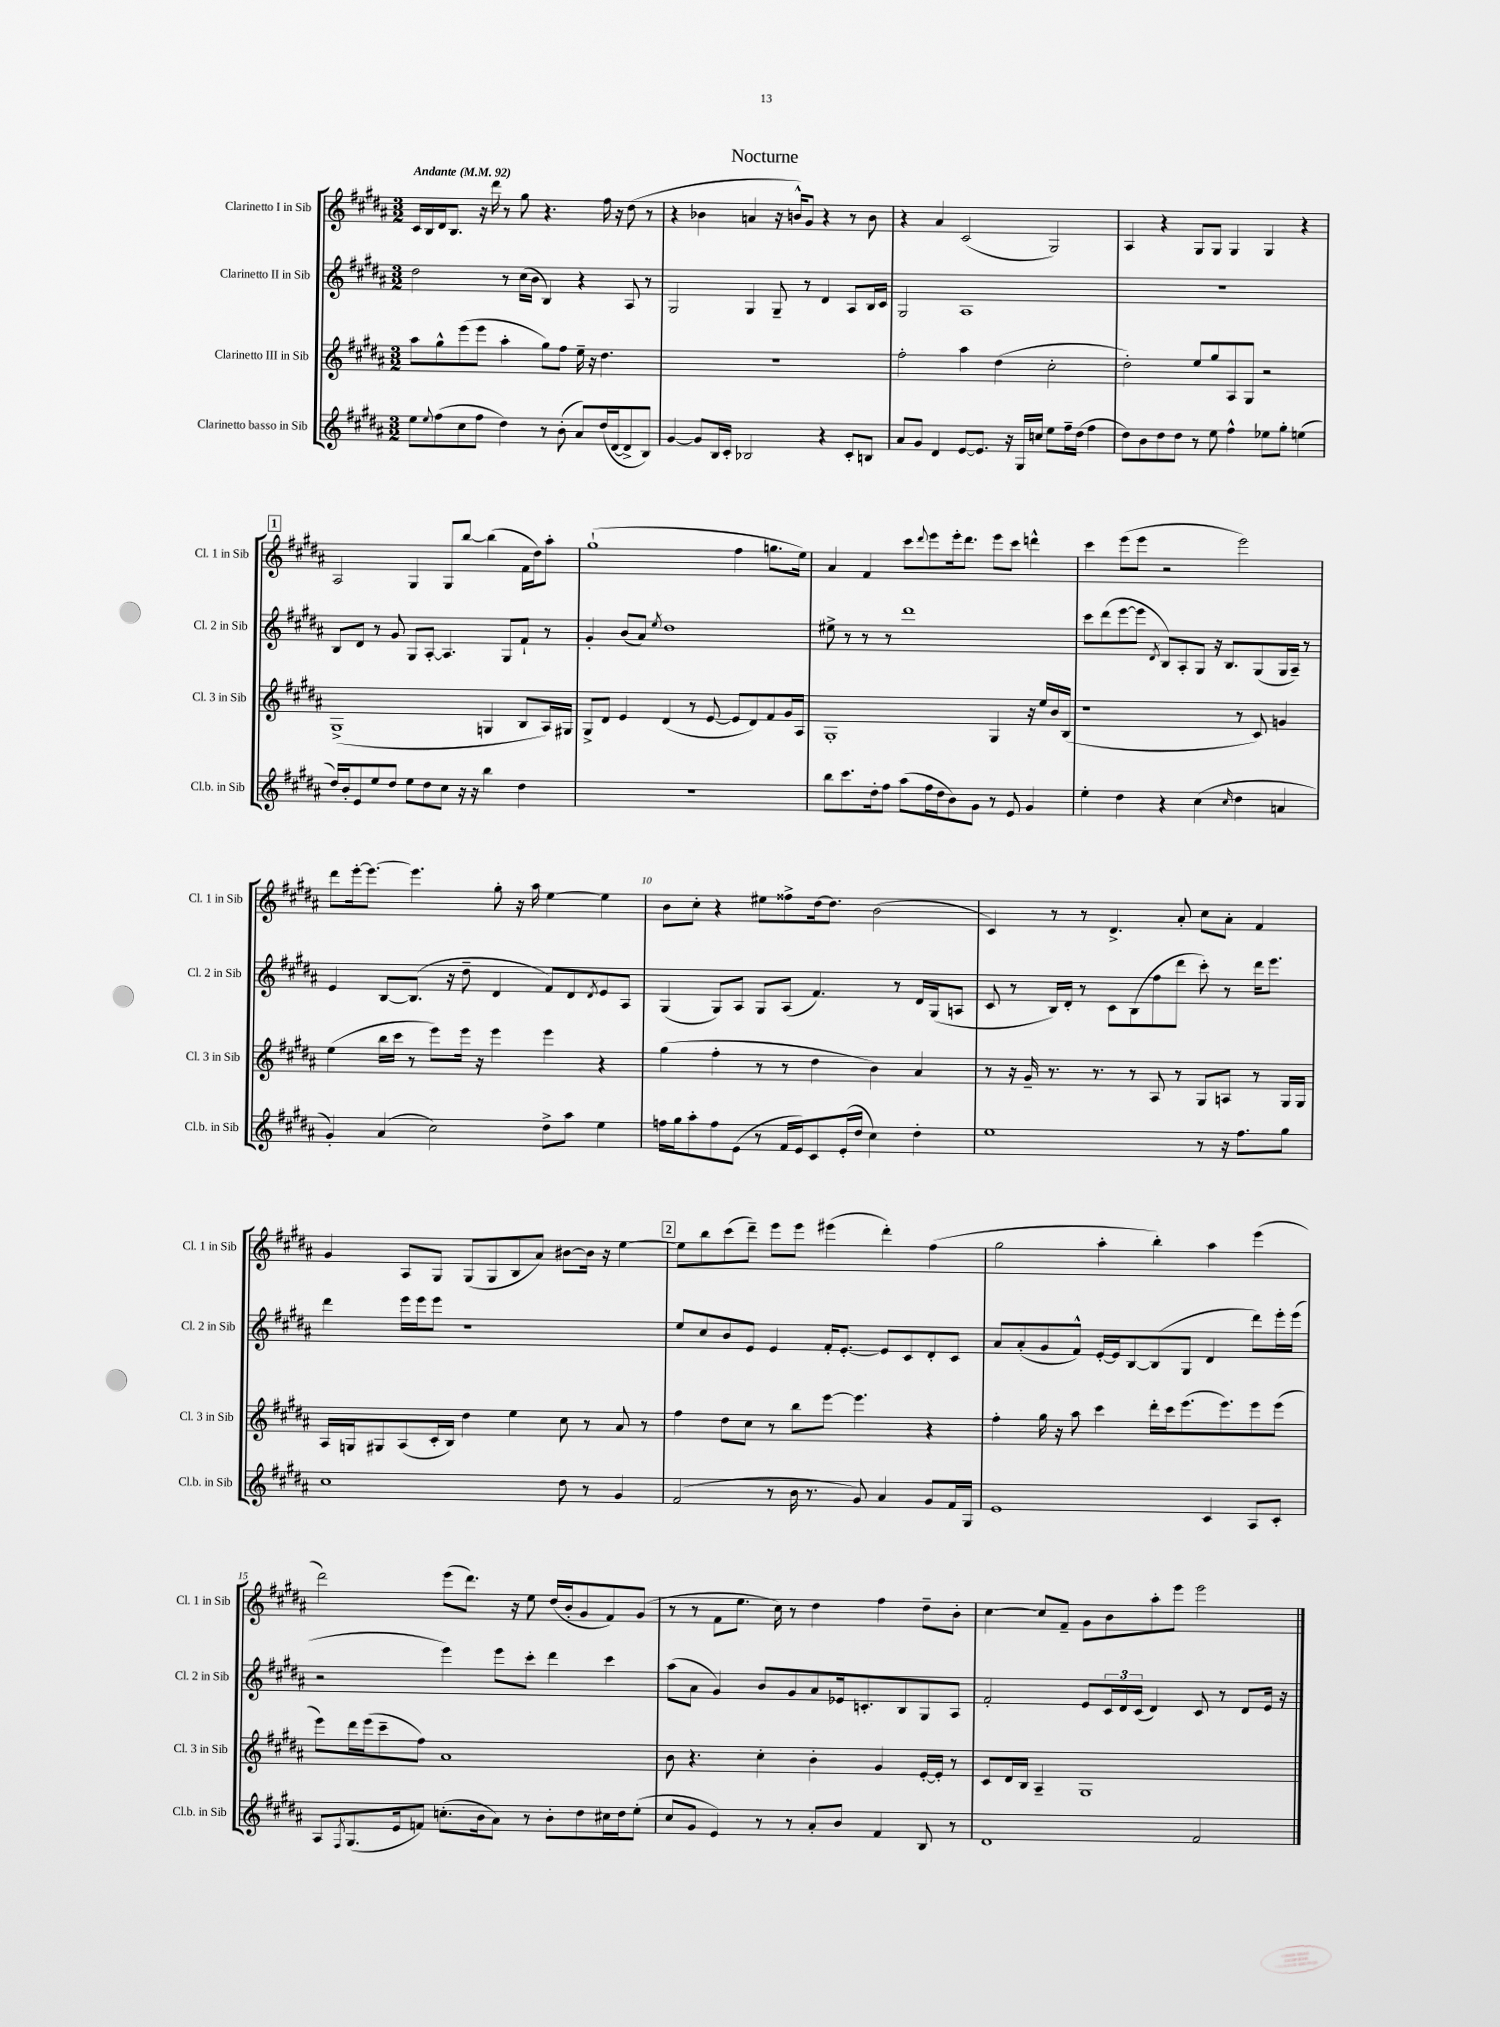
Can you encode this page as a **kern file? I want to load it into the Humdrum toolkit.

**kern	**kern	**kern	**kern
*staff4	*staff3	*staff2	*staff1
*clefG2	*clefG2	*clefG2	*clefG2
*k[f#c#g#d#a#]	*k[f#c#g#d#a#]	*k[f#c#g#d#a#]	*k[f#c#g#d#a#]
*M3/2	*M3/2	*M3/2	*M3/2
*MM92	*MM92	*MM92	*MM92
8ee	8aa#	2dd#	16c#
.	.	.	16B
8qqee	.	.	.
(8ff#	8gg#^^	.	16d#
.	.	.	8.B
8cc#	(8eee	.	.
8ff#	8eee	.	16r
.	.	.	16ddd#
4dd#)	4aa#'	8r	8r
.	.	(16cc#	8gg#
.	.	16b	.
8r	8gg#)	4B)	4.r
(8b'	8ff#	.	.
8a#)	16ee~	4r	.
.	16r	.	.
(16dd#	4.dd#	.	16ff#
[16d#	.	.	16r
8d#^]	.	8A#	(8dd#
8B)	.	8r	8r
=	=	=	=
[4g#	1.r	2G#	4r
8g#]	.	.	4b-
16B	.	.	.
16c#'	.	.	.
2B-	.	4G#	4a
.	.	8G#~	16r
.	.	.	16b^^)
.	.	8r	8g#
4r	.	4d#	4r
8c#'	.	8A#	8r
8B	.	16B	8b
.	.	16c#	.
=	=	=	=
8a#	2ff#'	2G#	4r
8g#	.	.	.
4d#	.	.	4a#
[8e	4aa#	1A#	(2c#
8.e]	.	.	.
.	(4dd#	.	.
16r	.	.	.
16G#	.	.	.
16cc	.	.	.
8ee	2cc#'	.	2G#)
16ff#~	.	.	.
(16dd#	.	.	.
4ff#	.	.	.
=	=	=	=
8dd#)	2dd#')	1.r	4A#
8b	.	.	.
8dd#	.	.	4r
8dd#	.	.	.
8r	8ee	.	8G#
8ee	8gg#	.	8G#
4ff#^^	8A#	.	4G#
.	8G#	.	.
8ee-	2r	.	4G#
8gg#'	.	.	.
(4ee	.	.	4r
=	=	=	=
16dd#)	(1G#^	8B	2A#
16b'	.	.	.
8e	.	8d#	.
8ee	.	8r	.
8dd#	.	8g#	.
8ee	.	8G#	4G#
8dd#	.	[8A#'	.
8cc#	.	4.A#]	8G#
16r	.	.	[8bb
16r	.	.	.
4bb	4G	.	(4bb]
.	.	8G#	.
4dd#	8B	8f#`	16f#
.	.	.	16dd#)
.	16A#)	8r	8aa#'
.	16G#	.	.
=	=	=	=
1.r	8G#^	4g#'	(1gg#`
.	8d#	.	.
.	4e	(8b	.
.	.	8a#)	.
.	.	8qee	.
.	(4d#	1dd#	.
.	8r	.	.
.	[8e	.	.
.	8e]	.	4ff#
.	8d#)	.	.
.	8f#	.	8.gg
.	16g#	.	.
.	16A#	.	16ee)
=	=	=	=
8bb	1G#'	8ee#^	4a#
8.ccc#	.	8r	.
.	.	8r	4f#
16dd#'	.	.	.
8ff#	.	8r	.
(8aa#	.	1ddd#	8ccc#
.	.	.	8qqddd#
16ff#	.	.	8eee
16dd#	.	.	.
8b)	.	.	16eee'
.	.	.	8.ddd#
8g#	.	.	.
8r	4G#	.	8eee
8e	.	.	8ccc#
4g#	16r	.	4ddd^^
.	16ee	.	.
.	16b	.	.
.	(16B	.	.
=	=	=	=
4ee'	1r	8ccc#	4ccc#
.	.	(8ddd#	.
4dd#	.	[8eee	(8eee
.	.	8eee]	8eee
.	.	8qd#	.
4r	.	8B)	2r
.	.	8A#'	.
(4cc#	.	8G#	.
.	.	16r	.
.	.	8.B	.
16qqcc#	.	.	.
4dd#	8r	.	2eee)
.	8c#)	(8G#	.
4a	4g	16G#	.
.	.	16A#~)	.
.	.	8r	.
=	=	=	=
4g#')	(4ee	4e	8ddd#
.	.	.	[16eee'
.	.	.	8.eee_
(4a#	16bb	[8B	.
.	16ccc#	.	.
.	8r	(8.B]	4.eee]
2cc#)	8eee)	.	.
.	.	16r	.
.	16eee	8dd#~	.
.	16r	.	.
.	4eee	4d#	8gg#'
.	.	.	16r
.	.	.	16aa#
8dd#^	4eee	8f#)	[4ee
8aa#	.	8d#	.
.	.	8qd#	.
4ee	4r	8e	4ee]
.	.	8A#	.
=	=	=	=
16ff	(4gg#	(4G#	8b
16gg#	.	.	.
8aa#'	.	.	8cc#'
8ff	4ff#'	8G#)	4r
(8e	.	8A#	.
8r	8r	8G#	8ee#
16f#	8r	(8A#	8ff##^
16e)	.	.	.
8c#	4dd#	4.f#)	[16dd#
.	.	.	8.dd#]
(16e'	.	.	.
16dd#	.	.	.
4cc#)	4b)	.	(2b
.	.	8r	.
4dd#'	4a#	16d#	.
.	.	(16G#	.
.	.	8A	.
=	=	=	=
1ee	8r	8c#	4c#)
.	16r	8r	.
.	16g#~	.	.
.	8.r	16B)	8r
.	.	16d#'	.
.	.	8r	8r
.	8.r	.	.
.	.	8c#	4.d#^
.	8r	(8B	.
.	8A#	8ff#	.
.	8r	8ddd#	8a#'
8r	8G#	8ccc#')	8cc#
16r	8A	8r	8a#'
8.ff#	.	.	.
.	8r	16ddd#	4f#
.	.	8.eee	.
8gg#	16G#	.	.
.	16G#	.	.
=	=	=	=
1cc#	16A#	4ddd#	4g#
.	16G	.	.
.	8G#	.	.
.	(8A#	16eee	8A#
.	.	16eee	.
.	16c#'	8eee	8G#
.	16B)	.	.
.	4dd#	1r	(8G#
.	.	.	8G#
.	4ee	.	8B
.	.	.	8a#)
8dd#	8cc#	.	[8b#
8r	8r	.	16b#]
.	.	.	16r
4g#	8a#	.	[4ee
.	8r	.	.
=	=	=	=
(2f#	4ff#	8ee	8ee]
.	.	8cc#	8bb
.	8dd#	8b	(8ccc#
.	8cc#	8e	8ddd#~)
8r	8r	4e	8eee
16b	8bb	.	8eee
8.r	.	.	.
.	[8eee	16f#'	(4eee#
.	.	[8.e'	.
8g#)	4.eee]	.	.
4a#	.	8e]	4ddd#')
.	.	8c#	.
8g#	4r	8d#'	(4ff#
16f#	.	8c#	.
16G#	.	.	.
=	=	=	=
1e	4ff#'	8a#	2gg#
.	.	(8a#'	.
.	16gg#	8g#	.
.	16r	.	.
.	8aa#	8f#^^)	.
.	4ccc#	[16e'	4aa#'
.	.	16e]	.
.	.	[8B	.
.	16ddd#'	(8B]	4bb')
.	16ccc#	.	.
.	(8.eee	8G#	.
4c#	.	4d#	4aa#
.	8.eee)	.	.
8A#	8eee	8ddd#)	(4eee
8c#'	(8eee	16eee'	.
.	.	(16eee	.
=	=	=	=
8A#	8eee)	2r	2ddd#)
8qF#	.	.	.
(8.G#	16ddd#	.	.
.	(16eee	.	.
.	8ccc#~	.	.
16e	.	.	.
8f)	8ff#)	.	.
(8.cc'	1a#	4eee)	(8eee
.	.	.	8.ddd#)
16b	.	.	.
8a#)	.	8eee	.
.	.	.	16r
8r	.	8ccc#'	8ee
8b'	.	4ddd#	(16dd#
.	.	.	16b'
8dd#	.	.	8g#
16cc#	.	4ccc#	8f#)
16dd#	.	.	.
(8ee'	.	.	(8g#
=	=	=	=
8cc#	8b	(8aa#	8r
8g#	4.r	8a#	8r
4e)	.	4g#)	8f#
.	.	.	8.ee
8r	4cc#'	8b	.
.	.	.	16cc#)
8r	.	8g#	8r
8a#'	4b'	8a#	4dd#
8b	.	16e-	.
.	.	8.c'	.
4f#	4g#	.	4ff#
.	.	8B	.
8B	[16e'	8G#	8dd#~
.	16e']	.	.
8r	8r	8A#	8b'
=	=	=	=
1d#	8c#	2f#'	[4cc#
.	16d#	.	.
.	16B	.	.
.	4A#~	.	8cc#]
.	.	.	8f#~
.	1G#	8e	8g#
.	.	24c#	8b
.	.	24d#	.
.	.	(24c#	.
.	.	4d#)	8aa#'
.	.	.	8eee
2f#	.	8c#	2eee
.	.	8r	.
.	.	8d#	.
.	.	16e	.
.	.	16r	.
==	==	==	==
*-	*-	*-	*-
